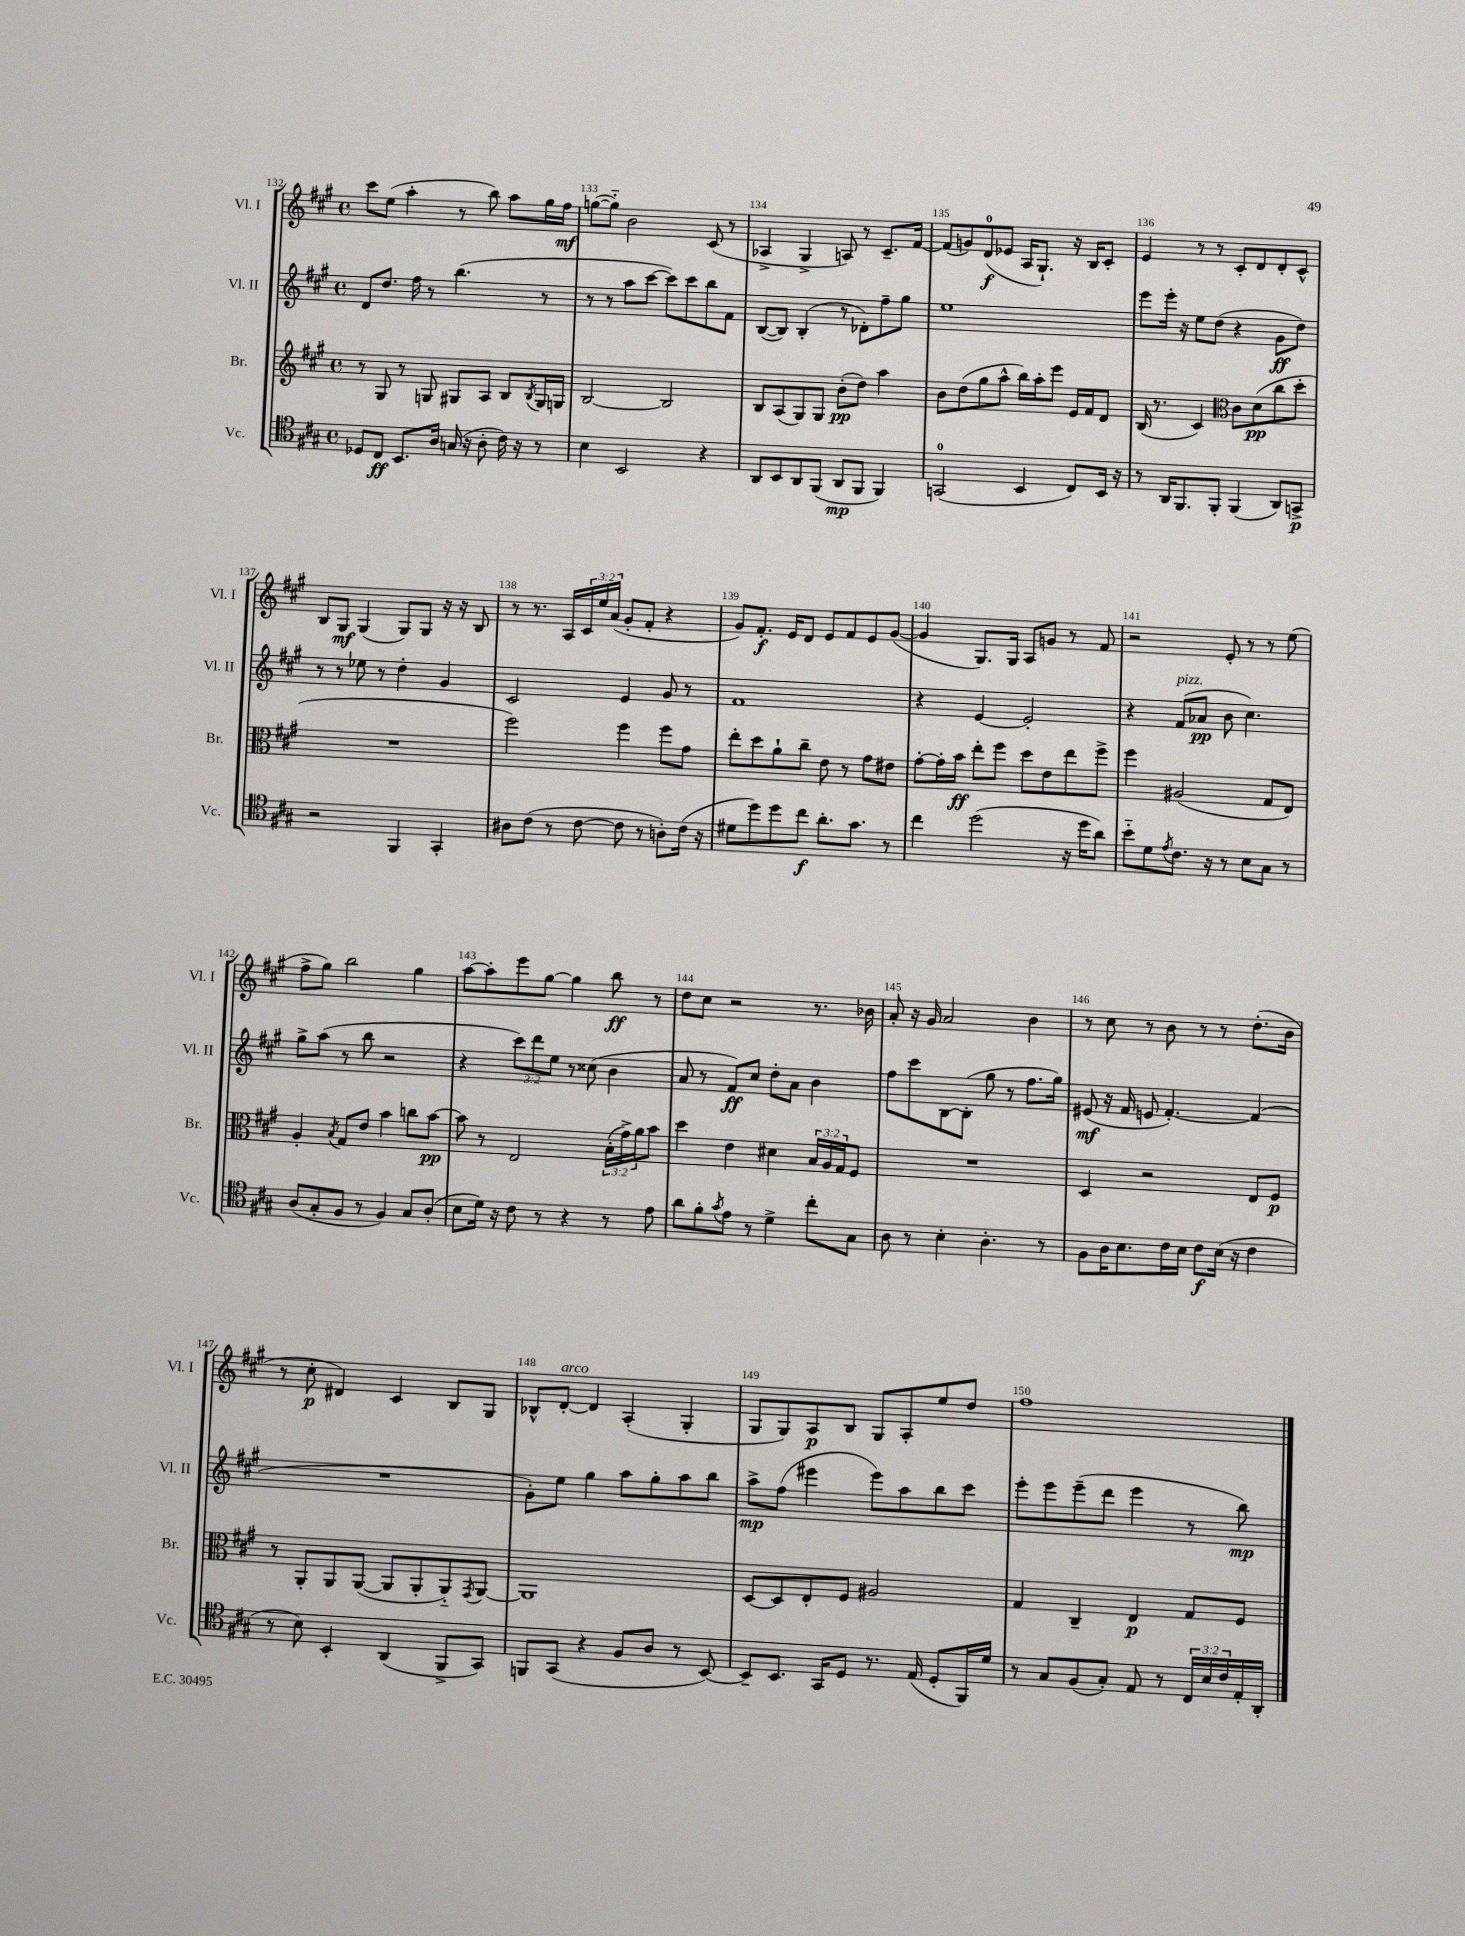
<<
\new StaffGroup <<
\new Staff = "s0" \with { instrumentName = "Vl. I" shortInstrumentName = "Vl. I" } {
    \clef treble \key a \major \defaultTimeSignature \time 4/4 \override Staff.TupletNumber.text = #tuplet-number::calc-fraction-text
    cis'''8 e''8( a''4-. r8 b''8) a''8 gis''16 fis''16\mf |
    g''8~( g''8-_) b'2 cis'8( r8 |
    aes4-> gis4-> a8) r8 cis'8.-- fis'16~ |
    fis'8( g'8) d'8-0\f( ees'8 a16 gis8.-!) r16 b16 cis'8-. |
    e'4 r8 r8 cis'8-. d'8 d'8-. cis'8-^ |
    b8 gis8\mf gis4( gis8) gis8 r16 r16 b8 |
    r8 r8. a16 \tuplet 3/2 { cis'16 e''16 a'16( } gis'8-. fis'8-. r4 |
    gis'8) fis'8.-.\f e'16 d'8 e'8 fis'8 e'8 gis'8~( |
    gis'4 gis8.) gis16 a8 g'8 r8 fis'8 |
    r2 e'8-. r8 r8 e''8( |
    fis''8-> gis''8) b''2 gis''4 |
    a''8~ a''8-. e'''8 gis''8~ gis''4 b''8\ff r8 |
    d''8 cis''8 r2 r8. bes'16 |
    a'8-. r16 gis'16 a'2 b'4 |
    r8 cis''8 r8 b'8 r8 r8 d''8.-.( b'16 |
    r8 cis''8-.\p dis'4) cis'4 b8 gis8 |
    bes8-^ d'8~-.^\markup { \italic "arco" } d'4 a4-.( gis4-. |
    gis8 gis8) a8\p b8 gis8 a8-. e''8 d''8 |
    fis''1 \bar "|." |
}
\new Staff = "s1" \with { instrumentName = "Vl. II" shortInstrumentName = "Vl. II" } {
    \clef treble \key a \major \defaultTimeSignature \time 4/4 \override Staff.TupletNumber.text = #tuplet-number::calc-fraction-text
    d'8 d''8. fis''16 r8 b''4.( r8 |
    r8 r8 a''8 cis'''8~ cis'''8) cis'''8 b''8 fis'8 |
    b8~( b8) b4-.( r8 des'8-.) fis''8-- gis''8 |
    e''1 |
    e'''8 e'''16-. r16 e''8 d''8( r4 gis'8\ff d''8) |
    r8 r8 ees''8 r8 d''4-. gis'4 |
    cis'2 e'4 gis'8 r8 |
    fis'1 |
    r4 e'4~ e'2-. |
    r4 fis'8^\markup { \italic "pizz." }( aes'8\pp b'8 cis''4.) |
    gis''8-> a''8( r8 b''8 r2 |
    r4 \tuplet 3/2 { cis'''8) d'''8 e''8 } r8 cisis''8( b'4 |
    a'8 r8 fis'8\ff) cis''8 d''8-. a'8 b'4 |
    fis''8 cis'''8 b8~ b8-.( gis''8 r8 fis''8. gis''16) |
    eis'8\mf( r16 fis'16 e'8 fis'4.~-.) fis'4( |
    R1 |
    gis'8-.) e''8 gis''4 a''8 gis''8-. a''8 b''8 |
    a''8->\mp fis''8( eis'''4 eis'''8) a''8 b''8 cis'''8 |
    e'''8-. e'''8 e'''8--( d'''8 e'''4 r8 b''8\mp) \bar "|." |
}
\new Staff = "s2" \with { instrumentName = "Br." shortInstrumentName = "Br." } {
    \clef treble \key a \major \defaultTimeSignature \time 4/4 \override Staff.TupletNumber.text = #tuplet-number::calc-fraction-text
    r8 gis8 r8 g8 gis8 a8 b8 \acciaccatura { b8 } gis16 g16 |
    b2~ b2 |
    b8 a8( gis8) gis8 b'8-.\pp( d''8) a''4 |
    b'8 d''8( gis''8 a''8-^ b''16) a''16-. e'''8 e'16 fis'16 d'8 |
    b16( r8. cis'4) \clef alto cis'8 d'8\pp( cis''8 d''8-. |
    R1 |
    fis''2) fis''4 fis''8 gis'8 |
    e''8-. d''8 a'8-! cis''8-- e'8 r8 gis'8 eis'8 |
    gis'8~-. gis'16-. b'16\ff e''8-. fis''8 d''8 e'8 e''8 fis''8-> |
    fis''4 ais2( gis8 e8) |
    a4-. \acciaccatura { b8 } gis8 e'8 b'4 c''8 b'8~\pp |
    b'8 r8 e2 \tuplet 3/2 { b16-.( gis'16->) a'16 } b'8 |
    d''4 e'4 dis'4 \tuplet 3/2 { b16 a16 gis16 } fis8 |
    R1 |
    d4 r2 e8 fis8\p |
    r8 a,8-. a,8 a,8~( a,8 a,8-. a,8-_) \acciaccatura { gis,8 } a,8~ |
    a,1 |
    d8~ d8 e8-. fis8 ais2 |
    gis4 cis4-- e4\p gis8 fis8 \bar "|." |
}
\new Staff = "s3" \with { instrumentName = "Vc." shortInstrumentName = "Vc." } {
    \clef tenor \key a \major \defaultTimeSignature \time 4/4 \override Staff.TupletNumber.text = #tuplet-number::calc-fraction-text
    des8 cis8\ff b,8. a16 g16( r16 a8-. cis'16) r16 r8 |
    b4 b,2 r4 |
    a,8 b,8 a,8 fis,8( a,8\mp fis,8 fis,4) |
    g,2-0( b,4 cis8) b,16 r16 |
    r8 a,16 fis,8. fis,8-. fis,4( a,8) g,8->\p |
    r2 fis,4 gis,4-. |
    ais8 cis'8( r8 cis'8~ cis'8 r8 a8-.) cis'16( r16 |
    dis'8 d''8) d''8 cis''8\f a'8.-. gis'8. r8 |
    cis''4 d''2( r16 d''16 a'8) |
    b'8-_ d'8 \acciaccatura { e'8 } cis'8. r16 r8 b8 gis8 r8 |
    a8( gis8-. fis8 r8 fis4) gis8 a8-.( |
    b8 d'16) r16 cis'8 r8 r4 r8 e'8 |
    a'8 fis'8-. \acciaccatura { gis'8 } e'8 r8 d'4-> cis''8-. gis8 |
    a8 r8 b4-. a4.-. r8 |
    fis8 a16 b8. cis'16 b16 cis'8\f b16( r16 cis'4 |
    r8 b8) b,4-. a,4( fis,8-> gis,8) |
    f,8 gis,8( r4 fis8 a8 r8 b,8~) |
    b,8-- b,8. gis,16 d8 r8. e16( d8-. fis,16) d'16 |
    r8 gis8 fis8( gis8-.) e8 r8 \tuplet 3/2 { cis16 b16 cis'16 } e16-. a,16-. \bar "|." |
}
>>
>>
\layout { \context { \Score currentBarNumber = #132 \override BarNumber.break-visibility = ##(#f #t #t) barNumberVisibility = #all-bar-numbers-visible } }
